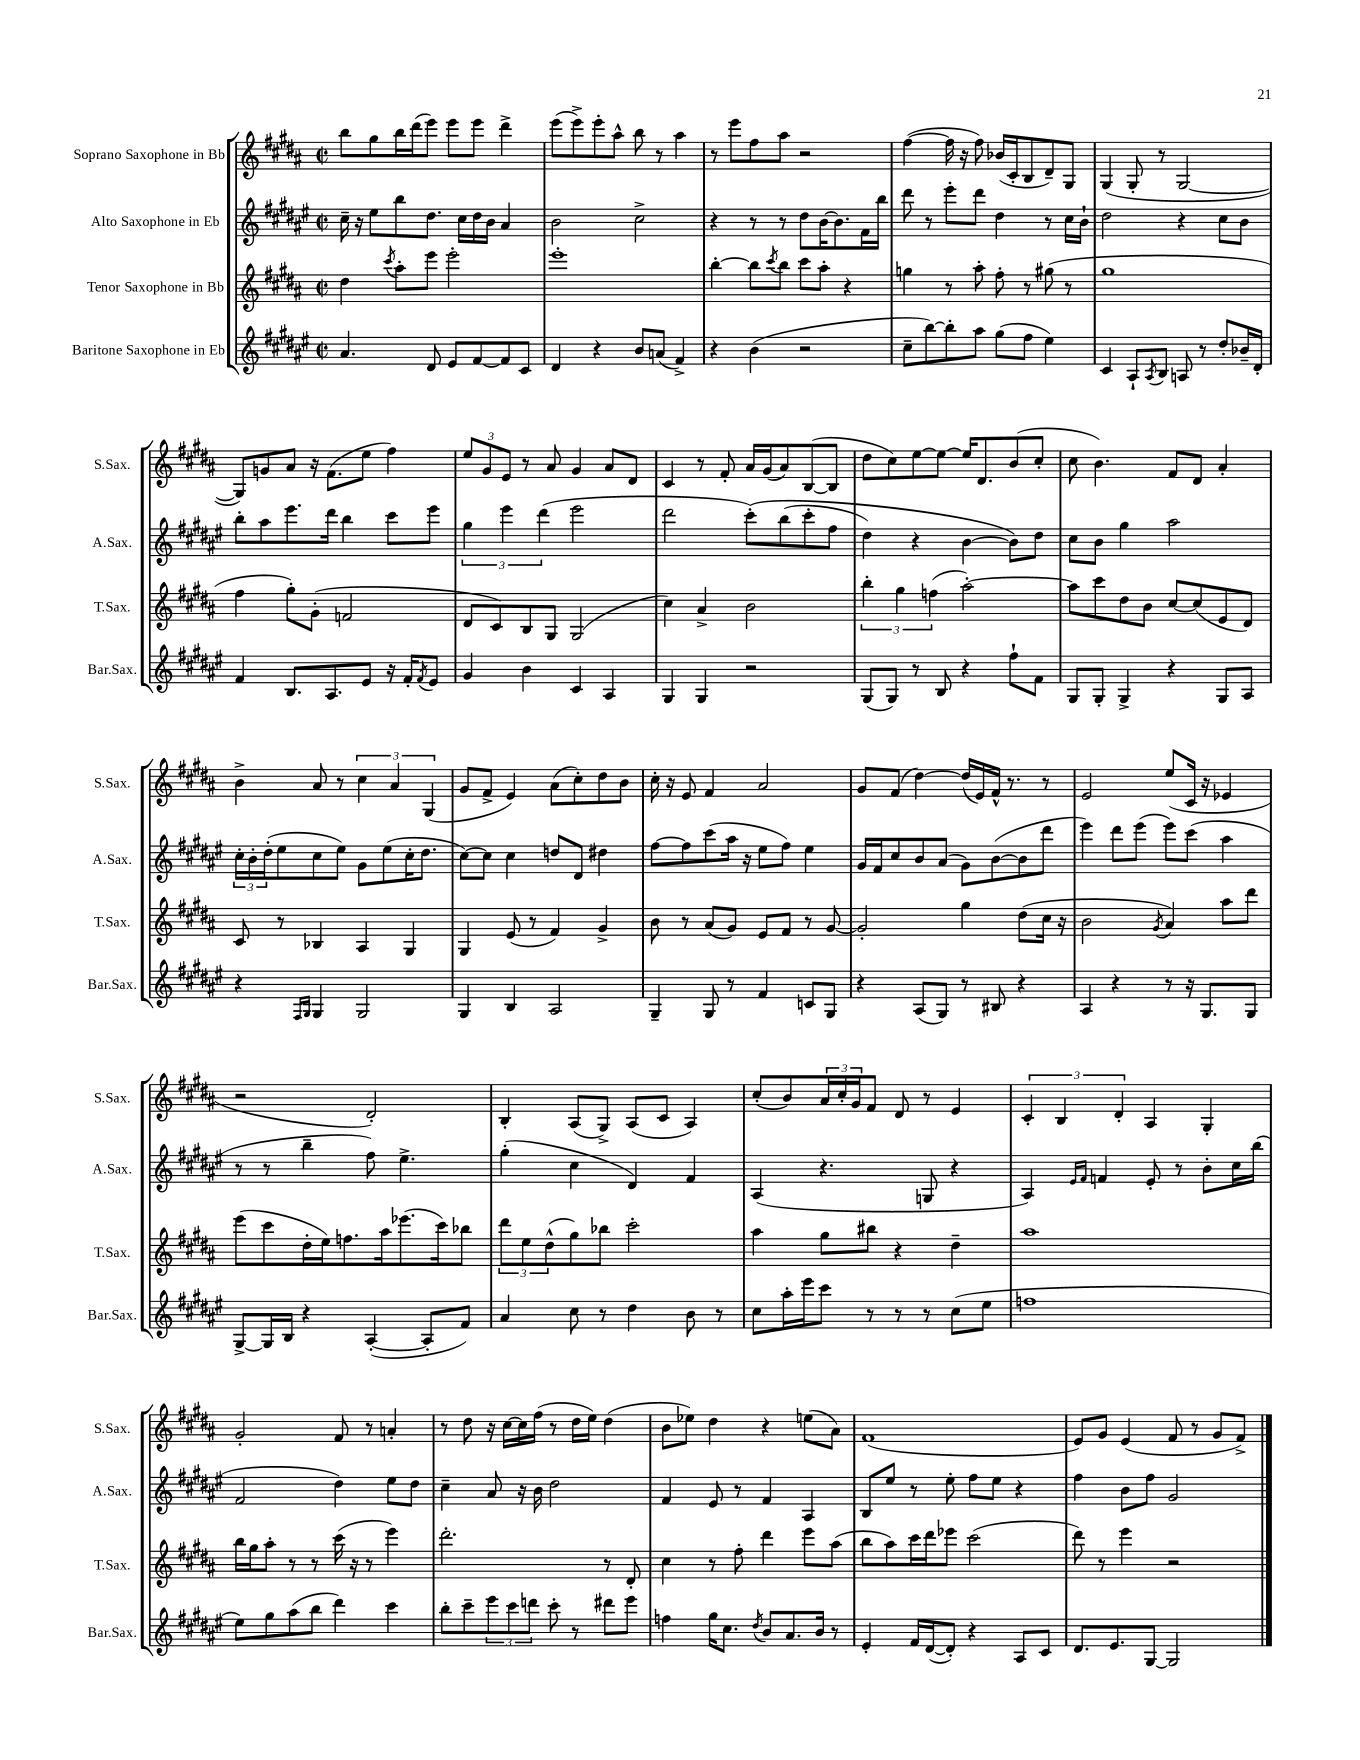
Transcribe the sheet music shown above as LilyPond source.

<<
\new StaffGroup <<
\new Staff = "s0" \with { instrumentName = "Soprano Saxophone in Bb" shortInstrumentName = "S.Sax." } {
    \clef treble \key b \major \defaultTimeSignature \time 2/2
    b''8 gis''8 b''16 dis'''16( e'''8) e'''8 e'''8 dis'''4-> |
    e'''8( e'''8->) e'''8-. ais''8-^ b''8 r8 ais''4 |
    r8 e'''8 fis''8 ais''8 r2 |
    fis''4~( fis''16 r16 fis''8) bes'16( cis'16-. b8 dis'8--) gis8 |
    gis4( gis8-. r8 gis2~ |
    gis8) g'8 ais'8 r16 fis'8.( e''8 fis''4) |
    \tuplet 3/2 { e''8 gis'8 e'8 } r8 ais'8 gis'4 ais'8 dis'8 |
    cis'4 r8 fis'8-. ais'16 gis'16( ais'8) b8~( b8 |
    dis''8 cis''8) e''8~ e''8~ e''16 dis'8. b'8( cis''8-. |
    cis''8 b'4.) fis'8 dis'8 ais'4-. |
    b'4-> ais'8 r8 \tuplet 3/2 { cis''4 ais'4 gis4( } |
    gis'8 fis'8-> e'4) ais'8( cis''8-.) dis''8 b'8 |
    cis''16-. r16 e'8 fis'4 ais'2 |
    gis'8 fis'8( dis''4~) dis''16( e'16) fis'16-^ r8. r8 |
    e'2 e''8( cis'16 r16 ees'4 |
    r2 dis'2-.) |
    b4-. ais8( gis8->) ais8( cis'8 ais4) |
    cis''8-.( b'8) \tuplet 3/2 { ais'16 cis''16-. gis'16 } fis'8 dis'8 r8 e'4 |
    \tuplet 3/2 { cis'4-. b4 dis'4-. } ais4 gis4-. |
    gis'2-. fis'8 r8 a'4-. |
    r8 dis''8 r16 cis''16~ cis''16 fis''16( r8 dis''16 e''16) dis''4( |
    b'8 ees''8) dis''4 r4 e''8( ais'8) |
    fis'1( |
    e'8) gis'8 e'4( fis'8 r8 gis'8 fis'8->) \bar "|." |
}
\new Staff = "s1" \with { instrumentName = "Alto Saxophone in Eb" shortInstrumentName = "A.Sax." } {
    \clef treble \key fis \major \defaultTimeSignature \time 2/2
    cis''16-- r16 eis''8 b''8 dis''8. cis''16 dis''16 b'16 ais'4 |
    b'2 cis''2-> |
    r4 r8 r8 dis''8 b'16~ b'8. fis'16 b''16 |
    dis'''8 r8 eis'''8-. dis'''8 dis''4 r8 cis''16 b'16-! |
    dis''2 r4 cis''8 b'8 |
    b''8-. ais''8 eis'''8. dis'''16 b''4 cis'''8 eis'''8 |
    \tuplet 3/2 { gis''4 eis'''4 dis'''4( } eis'''2 |
    dis'''2 cis'''8-.)\( b''8( cis'''8-. fis''8 |
    dis''4) r4 b'4~ b'8\) dis''8 |
    cis''8 b'8 gis''4 ais''2 |
    \tuplet 3/2 { cis''16-. b'16-. dis''16-.( } eis''8 cis''8 eis''8) gis'8 eis''8( cis''16-. dis''8. |
    cis''8~) cis''8 cis''4 d''8 dis'8 dis''4 |
    fis''8~ fis''8 cis'''8( ais''16 r16 eis''8 fis''8) eis''4 |
    gis'16 fis'16 cis''8 b'8 ais'8( gis'8) b'8~( b'8 dis'''8 |
    eis'''4) dis'''8 eis'''8( eis'''8) cis'''8( ais''4 |
    r8 r8 b''4-- fis''8) eis''4.-> |
    gis''4-.( cis''4 dis'4) fis'4 |
    ais4( r4. g8 r4 |
    ais4) \grace { eis'16 fis'16 } f'4 eis'8-. r8 b'8-. cis''16 b''16( |
    fis'2 dis''4) eis''8 dis''8 |
    cis''4-- ais'8 r16 b'16 dis''2 |
    fis'4 eis'8 r8 fis'4 ais4 |
    b8 eis''8 r8 eis''8-. fis''8 eis''8 r4 |
    fis''4 b'8 fis''8 gis'2 \bar "|." |
}
\new Staff = "s2" \with { instrumentName = "Tenor Saxophone in Bb" shortInstrumentName = "T.Sax." } {
    \clef treble \key b \major \defaultTimeSignature \time 2/2
    dis''4 \acciaccatura { cis'''8 } ais''8-. e'''8 e'''2-. |
    e'''1-. |
    b''4~-. b''8 \acciaccatura { cis'''8 } b''8 cis'''8 ais''8-. r4 |
    g''4 r8 ais''8-. fis''8-. r8 gis''8( r8 |
    gis''1 |
    fis''4 gis''8-.) gis'8-.( f'2 |
    dis'8 cis'8) b8 gis8 gis2( |
    cis''4) ais'4-> b'2 |
    \tuplet 3/2 { b''4-. gis''4 f''4( } ais''2~-.) |
    ais''8 cis'''8 dis''8 b'8 cis''8~ cis''8( e'8 dis'8) |
    cis'8 r8 bes4 ais4 gis4 |
    gis4 e'8( r8 fis'4) gis'4-> |
    b'8 r8 ais'8( gis'8) e'8 fis'8 r8 gis'8~ |
    gis'2-. gis''4 dis''8( cis''16 r16 |
    b'2 \acciaccatura { gis'8 } ais'4) ais''8 dis'''8 |
    e'''8( cis'''8 dis''16-. e''16) f''8. ais''16 ees'''8.( cis'''16) bes''8 |
    \tuplet 3/2 { dis'''8 e''8 dis''8-^( } gis''8) bes''8 cis'''2-. |
    ais''4 gis''8 bis''8 r4 dis''4-- |
    ais''1 |
    b''16 gis''16 ais''8-. r8 r8 cis'''16( r16 r8 e'''4) |
    dis'''2.-. r8 dis'8-. |
    cis''4 r8 fis''8-. dis'''4 e'''8 ais''8( |
    b''8 ais''8) cis'''16 dis'''16 ees'''8 cis'''2( |
    dis'''8) r8 e'''4 r2 \bar "|." |
}
\new Staff = "s3" \with { instrumentName = "Baritone Saxophone in Eb" shortInstrumentName = "Bar.Sax." } {
    \clef treble \key fis \major \defaultTimeSignature \time 2/2
    ais'4. dis'8 eis'8 fis'8~ fis'8 cis'8 |
    dis'4 r4 b'8 a'8( fis'4->) |
    r4 b'4( r2 |
    cis''8-- b''8~) b''8-. ais''8 gis''8( fis''8 eis''4) |
    cis'4 ais8-! \acciaccatura { ais8 } b8 a8 r8 dis''8-. bes'16-- dis'16-. |
    fis'4 b8. ais8. eis'8 r16 fis'16-. \acciaccatura { fis'8 } eis'8 |
    gis'4 b'4 cis'4 ais4 |
    gis4 gis4 r2 |
    gis8( gis8) r8 b8 r4 fis''8-! fis'8 |
    gis8 gis8-. gis4-> r4 gis8 ais8 |
    r4 \grace { fis16 gis16 } gis4 gis2 |
    gis4 b4 ais2 |
    gis4-- gis8 r8 fis'4 c'8 gis8 |
    r4 ais8( gis8) r8 bis8 r4 |
    ais4 r4 r8 r16 gis8. gis8 |
    gis8~-> gis16 b16 r4 ais4~-.( ais8-. fis'8) |
    ais'4 cis''8 r8 dis''4 b'8 r8 |
    cis''8 ais''16-. eis'''16 cis'''8 r8 r8 r8 cis''8( eis''8 |
    f''1 |
    eis''8) gis''8 ais''8( b''8 dis'''4) cis'''4 |
    b''8-. cis'''8-- \tuplet 3/2 { eis'''8 cis'''8 d'''8 } cis'''8-. r8 dis'''8 eis'''8 |
    f''4 gis''16 cis''8. \acciaccatura { dis''8 } b'8 ais'8. b'16 r8 |
    eis'4-. fis'16 dis'16~( dis'8-.) r4 ais8 cis'8 |
    dis'8. eis'8. gis8~ gis2 \bar "|." |
}
>>
>>
\layout { \context { \Score \remove "Bar_number_engraver" } }
